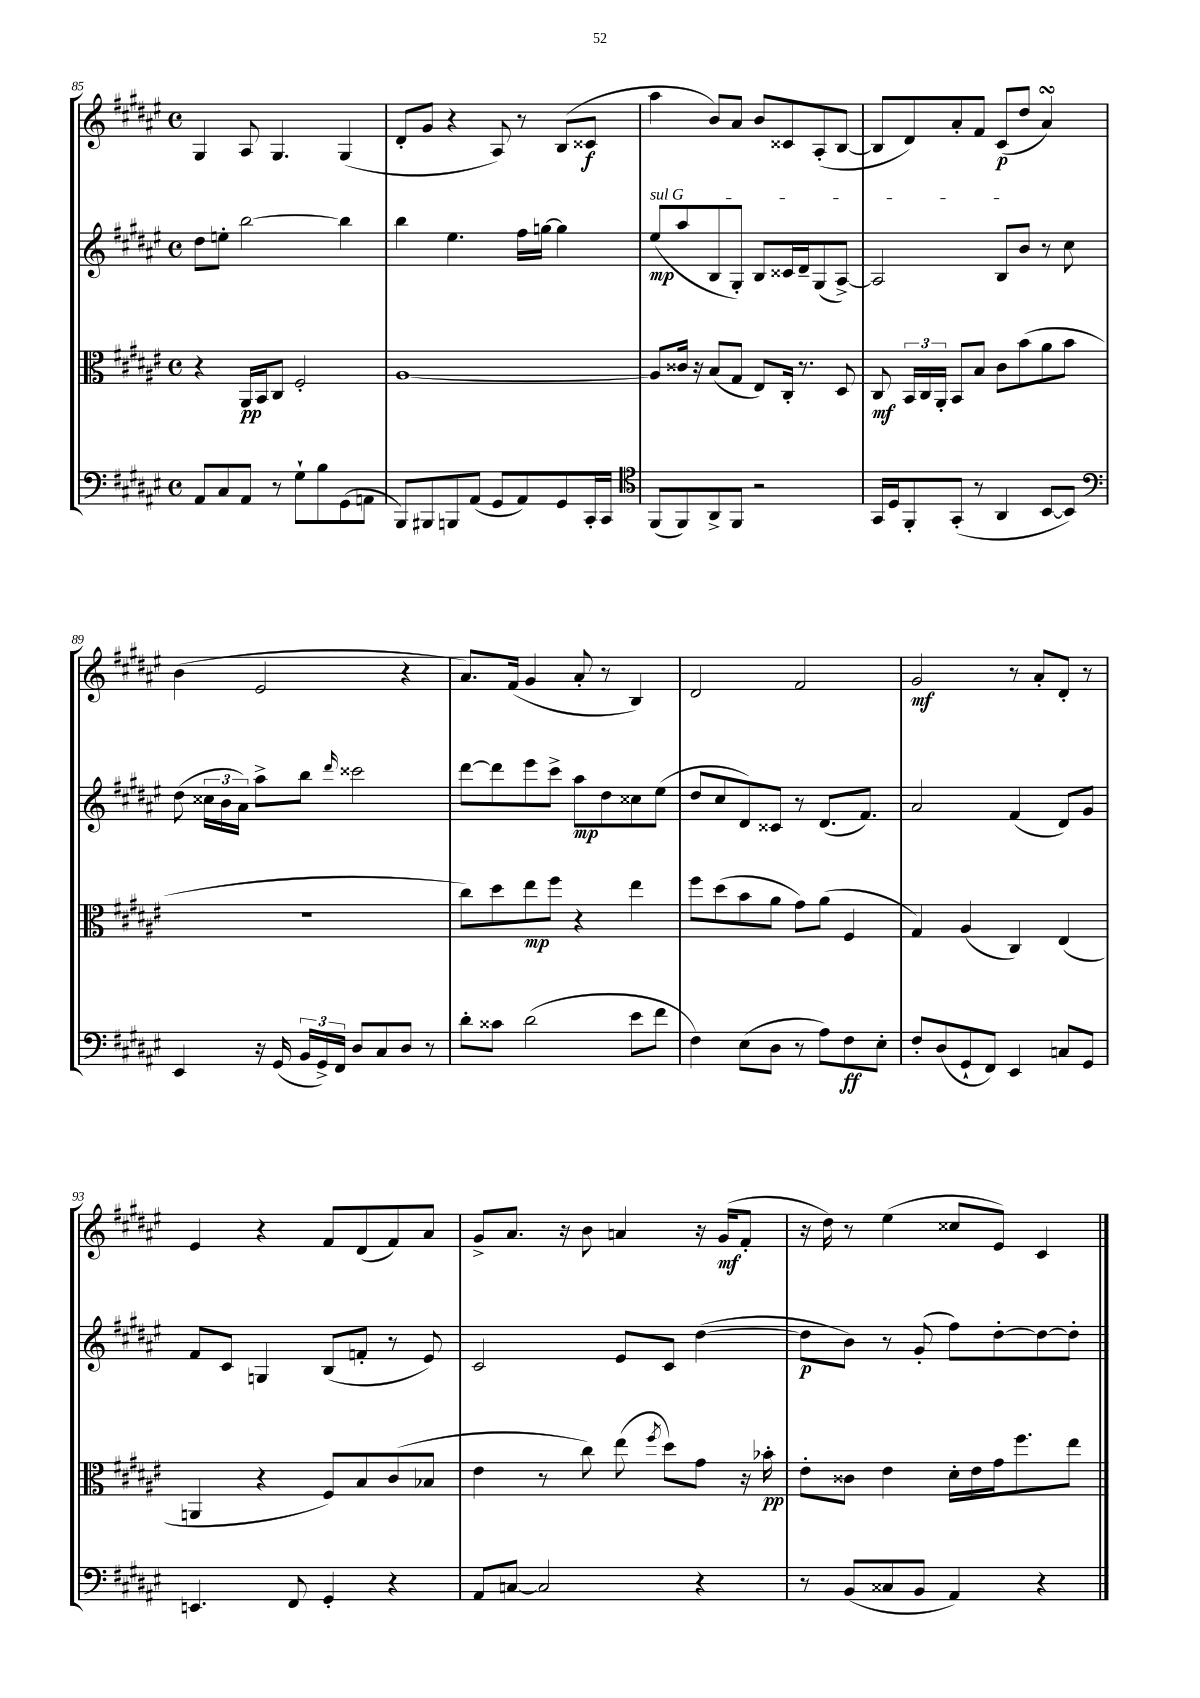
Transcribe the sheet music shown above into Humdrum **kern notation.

**kern	**kern	**kern	**kern
*staff4	*staff3	*staff2	*staff1
*clefF4	*clefC3	*clefG2	*clefG2
*k[f#c#g#d#a#e#]	*k[f#c#g#d#a#e#]	*k[f#c#g#d#a#e#]	*k[f#c#g#d#a#e#]
*M4/4	*M4/4	*M4/4	*M4/4
*met(c)	*met(c)	*met(c)	*met(c)
8AA#	4r	8dd#	4G#
8C#	.	8ee'	.
8AA#	16AA#	[2bb	8A#
.	16BB	.	.
8r	8C#	.	4.G#
8G#`	2F#'	.	.
8B	.	.	.
(8GG#	.	4bb]	(4G#
8AA	.	.	.
=	=	=	=
8BBB)	[1A#	4bb	8d#'
8BBB#	.	.	8g#
8BBB	.	4.ee#	4r
(8AA#	.	.	.
8GG#	.	.	8A#)
8AA#)	.	16ff#	8r
.	.	[16gg	.
8GG#	.	4gg]	(8B
16CC#'	.	.	8c##
16CC#	.	.	.
=	=	=	=
*clefC4	*	*	*
(8FF#	8A#]	(8ee#	4aa#
8FF#)	16c##	8aa#	.
.	16r	.	.
8AA#^	(8B	8B	8b)
8FF#	8G#	8G#')	8a#
2r	8E#)	8B	8b
.	16C#'	16c##	8c##
.	8.r	16d#~	.
.	.	(8G#	(8A#'
.	8D#	[8A#^)	[8B
=	=	=	=
16GG#	8C#	2A#]	8B]
16D#	.	.	.
8FF#'	24BB	.	8d#)
.	24C#	.	.
.	24AA#'	.	.
(8GG#'	8BB	.	8a#'
8r	8B	.	8f#
4AA#	8c#	8B	(8c#
.	(8b	8b	8dd#
[8BB	8a#	8r	4a#)
8BB])	8b	8cc#	.
=	=	=	=
*clefF4	*	*	*
4EE#	1r	(8dd#	(4b
.	.	24cc##	.
.	.	24b	.
.	.	24a#)	.
16r	.	8aa#^	2e#
(16GG#	.	.	.
24BB	.	8bb	.
24GG#^)	.	.	.
24FF#	.	.	.
.	.	16qqddd#	.
8D#	.	2ccc##	.
8C#	.	.	.
8D#	.	.	4r
8r	.	.	.
=	=	=	=
8d#'	8cc#)	[8ddd#	8.a#)
8c##	8dd#	8ddd#]	.
.	.	.	(16f#
(2d#	8ee#	8eee#	4g#
.	8ff#	8ccc#^	.
.	4r	8aa#	8a#'
.	.	8dd#	8r
8e#	4ee#	8cc##	4B)
8f#	.	(8ee#	.
=	=	=	=
4F#)	8ff#	8dd#	2d#
.	(8dd#	8cc#	.
(8E#	8b	8d#)	.
8D#	8a#	8c##	.
8r	8g#)	8r	2f#
8A#)	(8a#	(8.d#	.
8F#	4F#	.	.
.	.	8.f#)	.
8E#'	.	.	.
=	=	=	=
8F#'	4G#)	2a#	2g#
(8D#	.	.	.
8GG#`	(4A#	.	.
8FF#)	.	.	.
4EE#	4C#)	(4f#	8r
.	.	.	8a#'
8C	(4E#	8d#)	8d#'
8GG#	.	8g#	8r
=	=	=	=
4.EE	4AA	8f#	4e#
.	.	8c#	.
.	4r	4G	4r
8FF#	.	.	.
4GG#'	8F#)	(8B	8f#
.	8B	8f'	(8d#
4r	(8c#	8r	8f#)
.	8B-	8e#)	8a#
=	=	=	=
8AA#	4e#	2c#	8g#^
[8C	.	.	8.a#
2C]	8r	.	.
.	.	.	16r
.	8cc#)	.	8b
.	(8ee#	8e#	4a
.	8qff#	.	.
.	8dd#)	8c#	.
4r	8g#	([4dd#	16r
.	.	.	(16g#
.	16r	.	8f#'
.	16b-'	.	.
=	=	=	=
8r	8e#'	8dd#]	16r
.	.	.	16dd#)
(8BB	8c##	8b)	8r
8C##	4e#	8r	(4ee#
8BB	.	(8g#'	.
4AA#)	16d#'	8ff#)	8cc##
.	16e#	.	.
.	16g#	[8dd#'	8e#)
.	8.ff#	.	.
4r	.	8dd#_	4c#
.	8ee#	8dd#']	.
==	==	==	==
*-	*-	*-	*-
